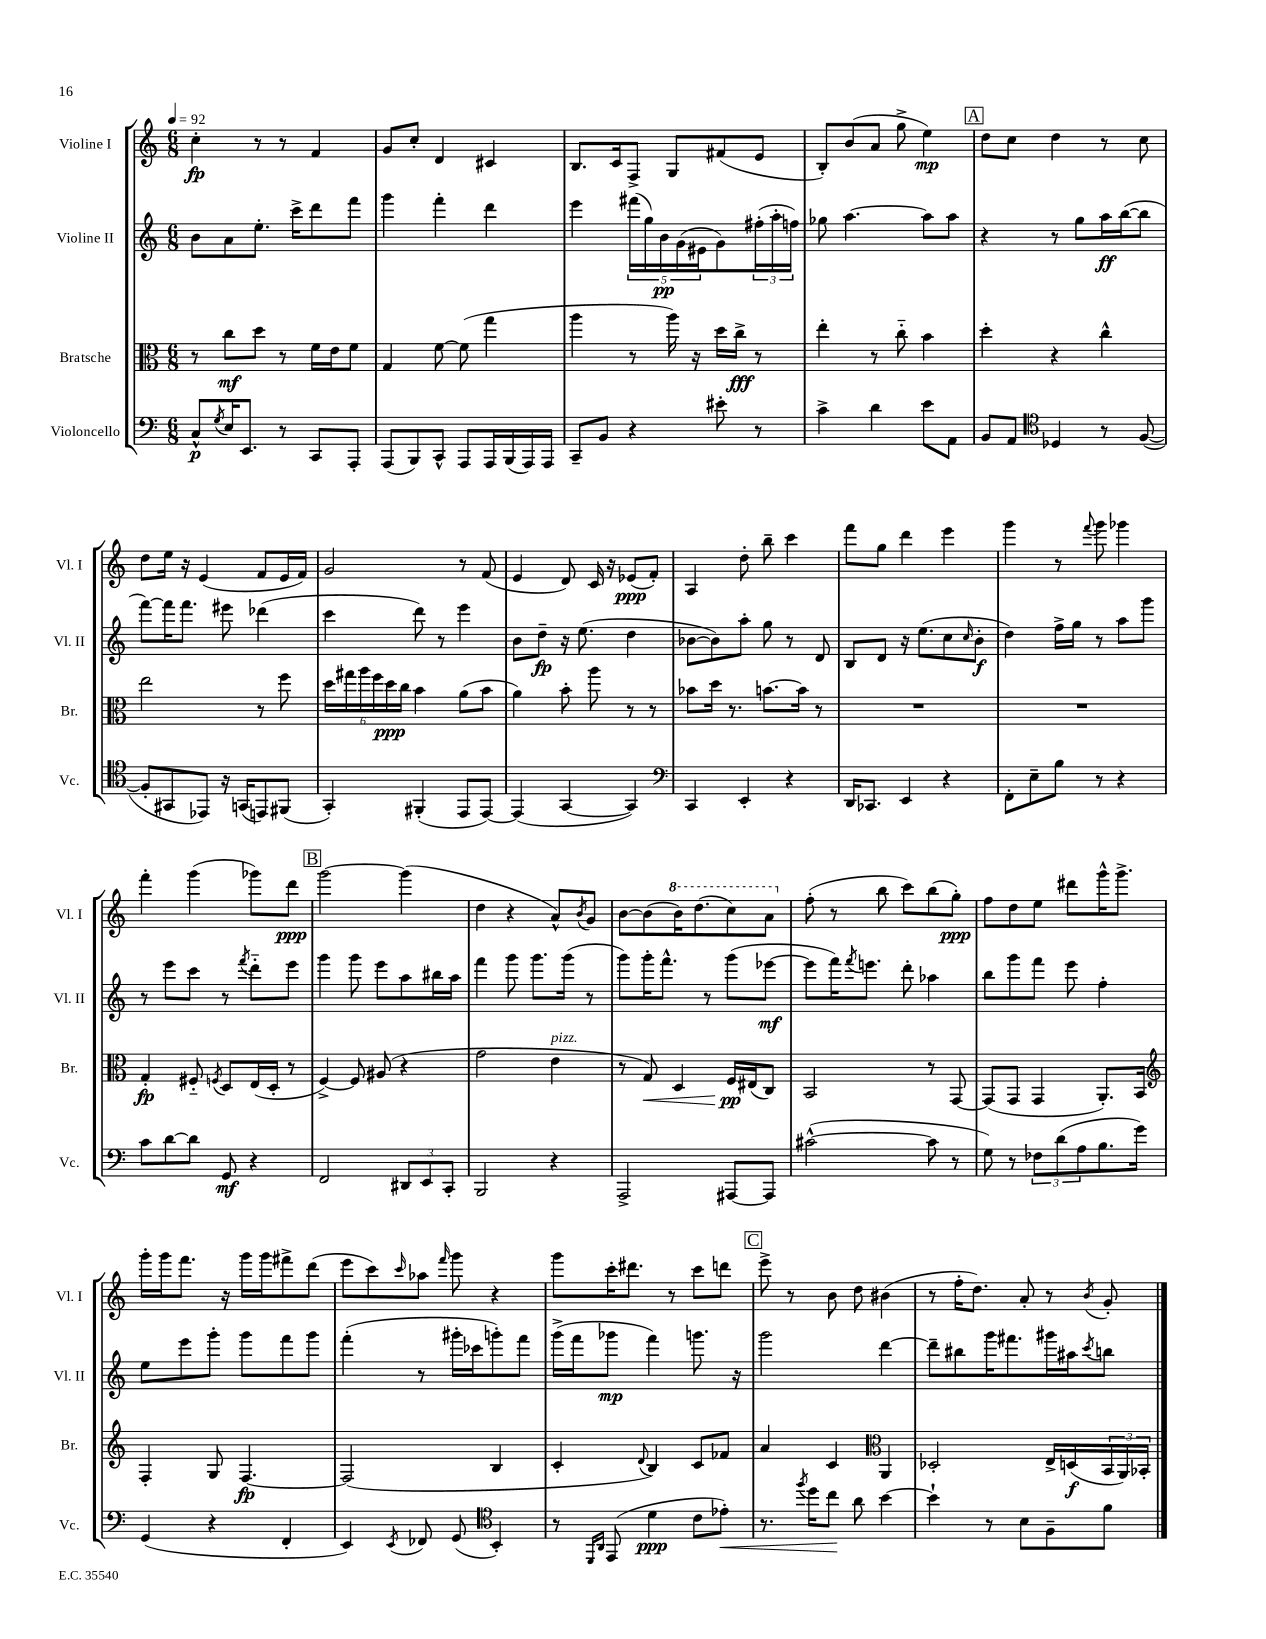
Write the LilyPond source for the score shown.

<<
\new StaffGroup <<
\new Staff = "s0" \with { instrumentName = "Violine I" shortInstrumentName = "Vl. I" } {
    \clef treble \key c \major \numericTimeSignature \time 6/8 \tempo 4 = 92
    c''4-.\fp r8 r8 f'4 |
    g'8 c''8-. d'4 cis'4 |
    b8. c'16 f8-> g8 fis'8( e'8 |
    b8-.) b'8( a'8 g''8-> e''4\mp) |
    \mark \markup { \box "A" } d''8 c''8 d''4 r8 c''8 |
    d''8 e''16 r16 e'4( f'8 e'16 f'16) |
    g'2 r8 f'8( |
    e'4 d'8) c'16 r16 ees'8\ppp( f'8-.) |
    a4 d''8-. b''8-- c'''4 |
    f'''8 g''8 d'''4 e'''4 |
    g'''4 r8 \appoggiatura { f'''8 } g'''8 ges'''4 |
    f'''4-. g'''4( ges'''8) d'''8\ppp |
    \mark \markup { \box "B" } g'''2~ g'''4( |
    d''4 r4 a'8-^) \acciaccatura { b'8 } g'8 |
    b'8~ b'8( \ottava #1 b''16) d'''8.( c'''8) a''8 \ottava #0 |
    f''8-.( r8 b''8 c'''8) b''8( g''8-.\ppp) |
    f''8 d''8 e''8 dis'''8 g'''16-^ g'''8.-> |
    g'''16-. g'''16 f'''8. r16 g'''16 g'''16 fis'''8-> d'''8( |
    e'''8 c'''8) \grace { c'''16 } aes''8 \grace { f'''16 } g'''8 r4 |
    g'''8 c'''16-. dis'''8. r8 c'''8 d'''8 |
    \mark \markup { \box "C" } e'''8-> r8 b'8 d''8 bis'4( |
    r8 f''16-. d''8.) a'8-. r8 \acciaccatura { b'8 } g'8-. \bar "|." |
}
\new Staff = "s1" \with { instrumentName = "Violine II" shortInstrumentName = "Vl. II" } {
    \clef treble \key c \major \numericTimeSignature \time 6/8
    b'8 a'8 e''8.-. c'''16-> d'''8 f'''8 |
    g'''4 f'''4-. d'''4 |
    e'''4 \tuplet 5/4 { fis'''16( g''16) b'16\pp g'16( eis'16 } g'8) \tuplet 3/2 { fis''16-.( a''16-. f''16) } |
    ges''8 a''4.~ a''8 a''8 |
    \mark \markup { \box "A" } r4 r8 g''8 a''16\ff b''16~( b''8 |
    f'''8~) f'''16 f'''8. eis'''8 des'''4( |
    c'''4 d'''8) r8 e'''4 |
    b'8 d''8--\fp r16 e''8.( d''4 |
    bes'8~ bes'8) a''8-. g''8 r8 d'8 |
    b8 d'8 r16 e''8.( c''8 \grace { c''16 } b'8-.\f |
    d''4) f''16-> g''16 r8 a''8 g'''8 |
    r8 e'''8 c'''8 r8 \acciaccatura { f'''8 } d'''8-_ e'''8 |
    \mark \markup { \box "B" } g'''4 g'''8 e'''8 a''8 bis''16 a''16 |
    f'''4 g'''8 g'''8. g'''16( r8 |
    g'''8) g'''16-. f'''8.-^ r8 g'''8( ees'''8~\mf |
    ees'''8 f'''16) \acciaccatura { f'''8 } e'''8. d'''8-. aes''4 |
    b''8 g'''8 f'''8 e'''8 f''4-. |
    e''8 e'''8 g'''8-. g'''8 f'''8 g'''8 |
    f'''4-.( r8 gis'''16-. ces'''16 g'''8-.) f'''8 |
    g'''16->( f'''16 ges'''8\mp f'''4) g'''8. r16 |
    \mark \markup { \box "C" } g'''2 d'''4~ |
    d'''8-- bis''8 g'''16 fis'''8. gis'''16 ais''16 \acciaccatura { c'''8 } b''8 \bar "|." |
}
\new Staff = "s2" \with { instrumentName = "Bratsche" shortInstrumentName = "Br." } {
    \clef alto \key c \major \numericTimeSignature \time 6/8
    r8 c''8\mf d''8 r8 f'16 e'16 f'8 |
    g4 f'8~ f'8( g''4 |
    a''4 r8 a''16) r16 d''16 c''16->\fff r8 |
    e''4-. r8 c''8-_ b'4 |
    \mark \markup { \box "A" } d''4-. r4 c''4-^ |
    e''2 r8 f''8 |
    \tuplet 6/4 { d''16 gis''16 a''16 f''16 d''16\ppp c''16 } b'4 a'8( b'8 |
    a'4) b'8-. a''8 r8 r8 |
    bes'8 d''16 r8. b'8.~ b'16 r8 |
    R2. |
    R2. |
    g4-.\fp fis8-_ \acciaccatura { f8 } d8 e16( d16-. r8 |
    \mark \markup { \box "B" } f4~->) f8 ais8( r4 |
    g'2 e'4^\markup { \italic "pizz." } |
    r8 g8\<) d4 f16\pp\! eis16( c8) |
    b,2 r8 g,8~ |
    g,8( g,8 g,4 a,8.-.) b,16 |
    \clef treble f4-. g8 f4.~\fp |
    f2( b4 |
    c'4-. \appoggiatura { d'8 } b4) c'8 fes'8 |
    \mark \markup { \box "C" } a'4 c'4 \clef alto a,4 |
    des2-. e16-> d16\f( \tuplet 3/2 { b,16 a,16) bes,16-. } \bar "|." |
}
\new Staff = "s3" \with { instrumentName = "Violoncello" shortInstrumentName = "Vc." } {
    \clef bass \key c \major \numericTimeSignature \time 6/8
    c8-^\p \acciaccatura { g8 } e16 e,8. r8 c,8 a,,8-. |
    a,,8( b,,8) c,8-^ a,,8 a,,16 b,,16( a,,16) a,,16 |
    c,8-- b,8 r4 eis'8-. r8 |
    c'4-> d'4 e'8 a,8 |
    \mark \markup { \box "A" } b,8 a,8 \clef tenor des4 r8 f8~( |
    f8-. gis,8 ees,8) r16 g,16( e,8) fis,8( |
    g,4-.) fis,4-.( e,8 e,8~) |
    e,4( g,4~ g,4) |
    \clef bass c,4 e,4-. r4 |
    d,16 ces,8. e,4 r4 |
    f,8-. e8-- b8 r8 r4 |
    c'8 d'8~ d'8 g,8\mf r4 |
    \mark \markup { \box "B" } f,2 \tuplet 3/2 { dis,8 e,8 c,8-. } |
    b,,2 r4 |
    a,,2-> ais,,8~ ais,,8 |
    cis'2~-^( cis'8 r8 |
    g8) r8 \tuplet 3/2 { fes8 d'8( a8 } b8. g'16) |
    g,4( r4 f,4-. |
    e,4) \acciaccatura { e,8 } fes,8 g,8( \clef tenor b,4-.) |
    r8 \grace { d,16 a,16 } e,8( d'4\ppp c'8 ees'8-.\<) |
    \mark \markup { \box "C" } r8. \acciaccatura { f''8 } d''16 c''8\! a'8 b'4~ |
    b'4-! r8 b8 f8-- f'8 \bar "|." |
}
>>
>>
\layout { \context { \Score \remove "Bar_number_engraver" } }
